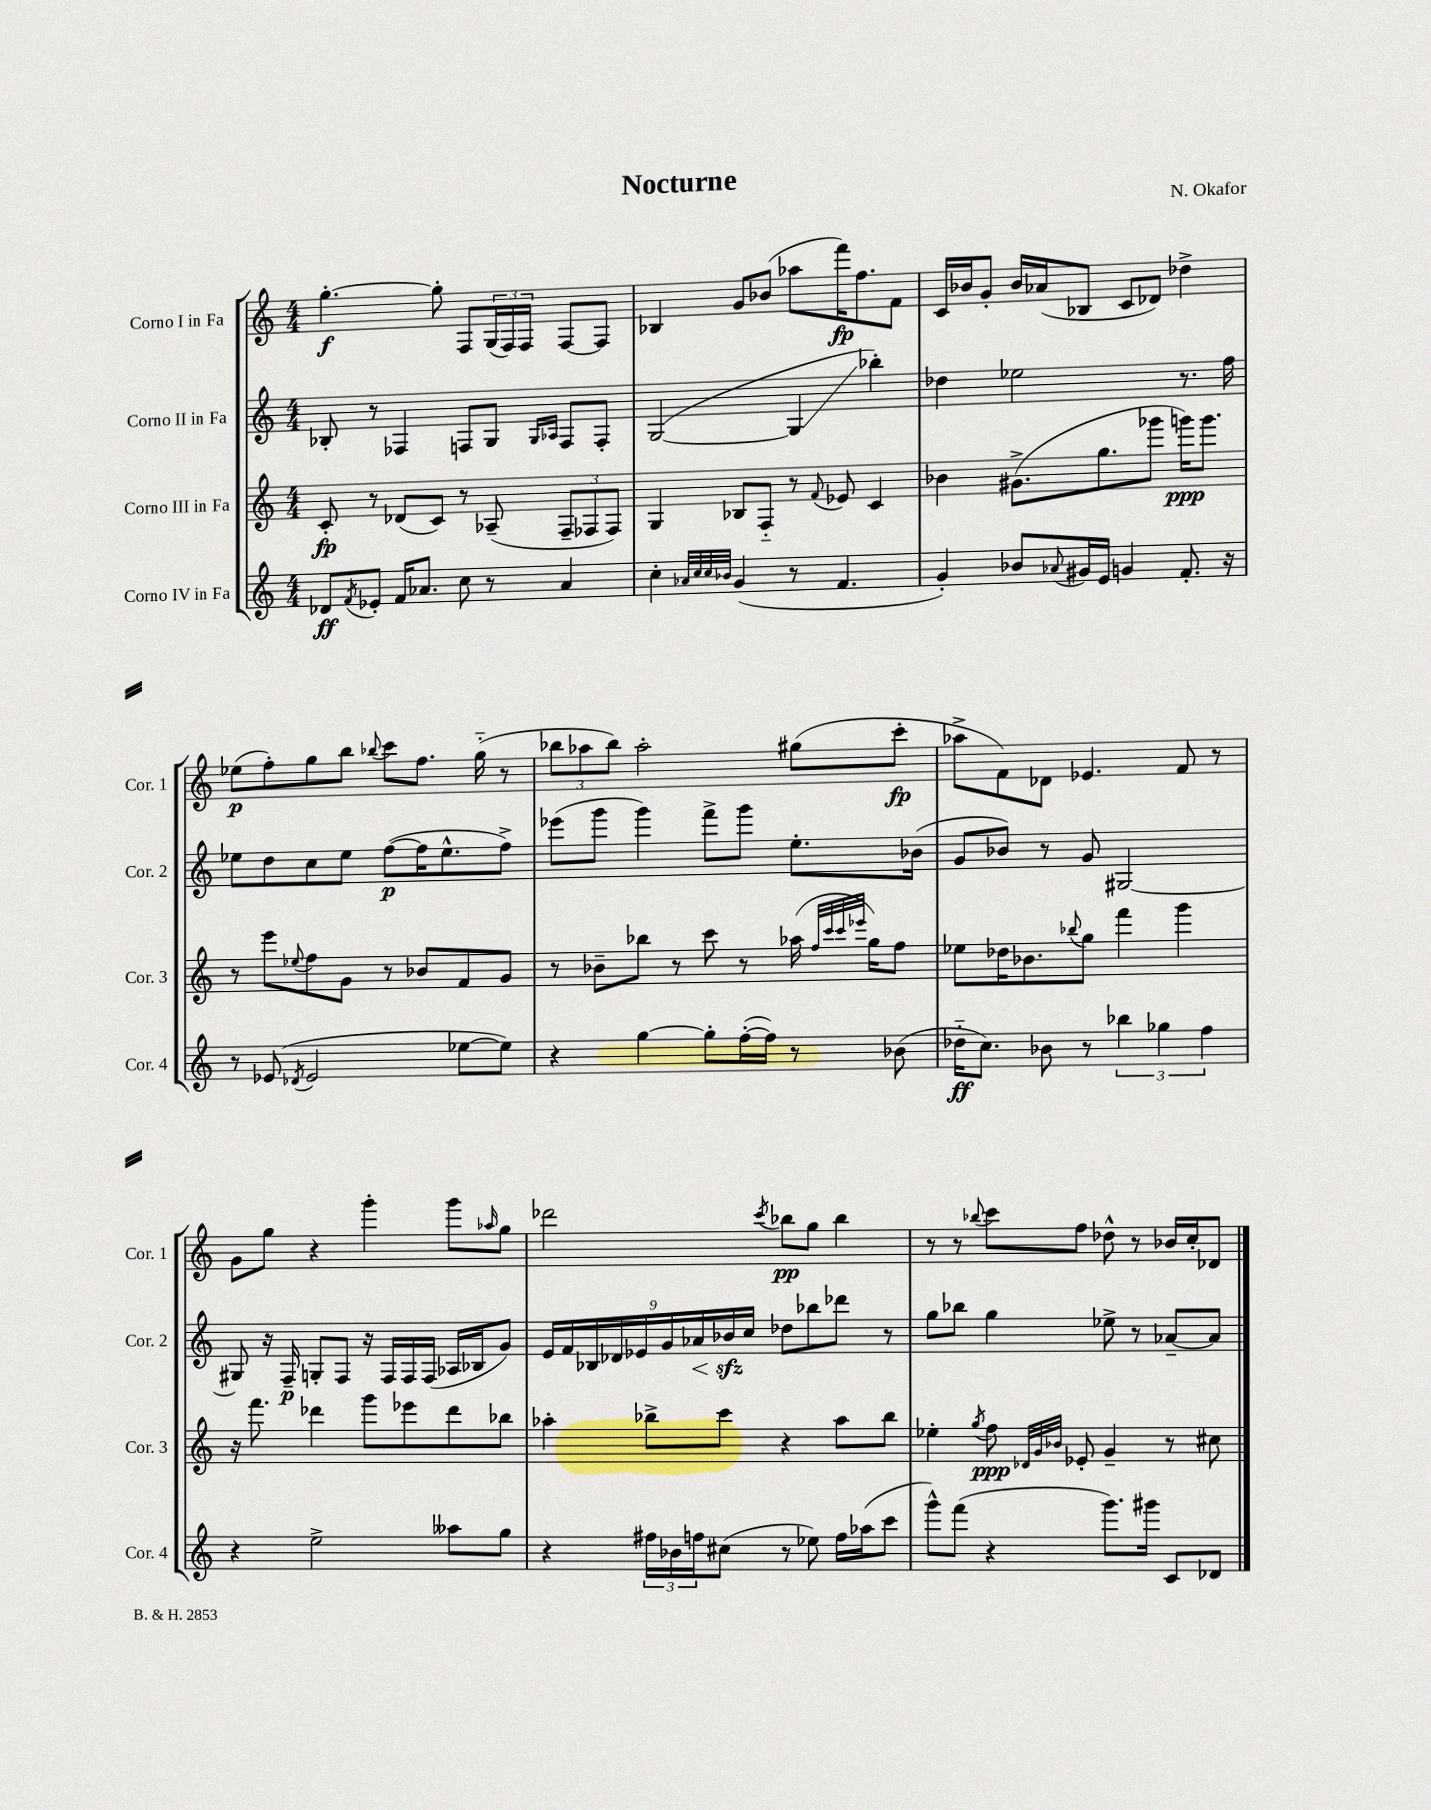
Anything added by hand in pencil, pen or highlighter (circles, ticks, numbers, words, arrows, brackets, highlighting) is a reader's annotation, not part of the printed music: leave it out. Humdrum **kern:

**kern	**kern	**kern	**kern
*staff4	*staff3	*staff2	*staff1
*clefG2	*clefG2	*clefG2	*clefG2
*k[]	*k[]	*k[]	*k[]
*M4/4	*M4/4	*M4/4	*M4/4
8d-/L	8c'/	8B-'/	[4.gg'\
8qf/	.	.	.
8e-'/J	8r	8r	.
16f/LK	(8d-/L	4F-/	.
8.a-/J	.	.	.
.	8c/J)	.	8gg'\]
8cc\	8r	8F/L	8F/L
8r	(8A-~/	8G/J	(24G/L
.	.	.	24F/)
.	.	.	24F/JJ
.	.	16qqG/LL	.
.	.	16qqA-/JJ	.
4a-/	12F~/L	8F/L	[8F/L
.	12F-/	.	.
.	.	8F'/J	8F/]J
.	12F-/J)	.	.
=	=	=	=
4cc'\	4G/	([2G/	4B-/
32qqa-/LLL	.	.	.
32qqcc/	.	.	.
32qqcc/	.	.	.
32qqb-/JJJ	.	.	.
(4g/	8B-/L	.	8g/L
.	8F'~/J	.	(8b-/J
8r	8r	4G/]	8aa-\L
.	8qqf/	.	.
4.f/	8e-/	.	16fff\K)
.	.	.	8.ff\
.	4c/	4bb-'\)	.
.	.	.	8f\J
=	=	=	=
4g'/)	4b-\	4dd-\	16c/LL
.	.	.	16b-/J
.	.	.	8g'/J
8b-/L	(8.g#^\L	2ee-\	16b-/LL
.	.	.	(16a-/J
8qqa-/	.	.	.
16g#/L	.	.	8B-/J
16e/JJ	8.gg\	.	.
4g/	.	.	8c/L
.	8ggg-\J	.	8d-/J)
8.f'/	16ggg\LK)	8.r	4dd-^\
.	8.ggg\J	.	.
16r	.	16ff\	.
=	=	=	=
8r	8r	8ee-\L	(8ee-\L
(8e-/	8eee\L	8dd\	8ff'\)
8qd-/	8qqee-/	.	.
2e-/	8ff\	8cc\	8gg\
.	8g\J	8ee-\J	8bb\J
.	.	.	8qqbb-/
.	8r	([8ff\L	8ccc\L
.	8b-/L	16ff\]K	8.ff\J
.	.	8.ee-^^\	.
[8ee-\L	8f/	.	.
.	.	.	(16gg'~\
8ee-\]J)	8g/J	8ff^\J)	8r
=	=	=	=
4r	8r	(8eee-\L	12bb-\L
.	.	.	12aa-\
.	8b-~\L	8ggg\J	.
.	.	.	12bb-\J)
[4gg\	8bb-\J	4ggg\)	2aa-'\
.	8r	.	.
8gg'\]L	8ccc\	8fff^\L	.
([16ff'\L	8r	8ggg\J	.
16ff\]JJ)	.	.	.
8r	(16aa-\	8.ee'\L	(8gg#\L
.	32qqff/LLL	.	.
.	32qqccc/	.	.
.	32qqccc/	.	.
.	32qqeee-/JJJ	.	.
.	16gg\LK)	.	.
(8b-\	8ff\J	.	8ccc'\J
.	.	(16b-\Jk	.
=	=	=	=
16dd-'~\LK	8ee-\L	8g/L	8aa-^\L
8.cc\J)	.	.	.
.	16dd-\K	8b-/J)	8f\)
.	8.b-\	.	.
8b-\	.	8r	8d-\J
.	8qqbb-/	.	.
8r	8gg\J	8g/	4.e-/
6bb-\	4fff\	[2G#/	.
6gg-\	.	.	.
.	4ggg\	.	8f/
6ff\	.	.	.
.	.	.	8r
=	=	=	=
4r	16r	8G#/]	8g\L
.	8.fff\	.	.
.	.	16r	8gg\J
.	.	16F~/	.
2ee^\	4ddd-\	8G'/L	4r
.	.	8F/J	.
.	8ggg\L	16r	4ggg'\
.	.	16F/LL	.
.	8eee-\	16F/	.
.	.	(16F/JJ	.
8aa--\L	8ddd-\	16A-/LL	8ggg\L
.	.	16B-/J	.
.	.	.	16qqaa-/
8gg\J	8bb-\J	8g/J)	8gg\J
=	=	=	=
4r	4aa-'\	18e/LL	2ddd-\
.	.	18f/	.
.	.	18B-/	.
.	.	18d-/	.
.	.	18e-/	.
24ff#\LL	8bb-^\L	.	.
.	.	18g/	.
24b-\	.	.	.
24ff\J	.	18a-/	.
(8cc#\J	8ccc\J	.	.
.	.	18b-/	.
.	.	18cc/JJ	.
.	.	.	8qccc/
8r	4r	8dd-\L	8bb-\L
8ee-\)	.	8bb-\	8gg\J
16ff\LL	8aa-\L	8ddd-\J	4bb-\
(16aa-\J	.	.	.
8ccc\J	8bb-\J	8r	.
=	=	=	=
8ggg^^\L)	4ee-'\	8gg\L	8r
(8fff\J	.	8bb-\J	8r
.	8qgg/	.	8qqbb-/
4r	8ff\	4gg\	8ccc\L
.	32qqd-/LLL	.	.
.	32qqg/	.	.
.	32qqb-/JJJ	.	.
.	8e-'/	.	8ff\J
8.ggg\L)	4g~/	8ee-^\	8dd-^^\
.	.	8r	8r
16ggg#\Jk	.	.	.
8c/L	8r	[8a-~/L	16b-/LL
.	.	.	16cc'/J
8d-/J	8cc#\	8a-/]J	8d-/J
==	==	==	==
*-	*-	*-	*-
